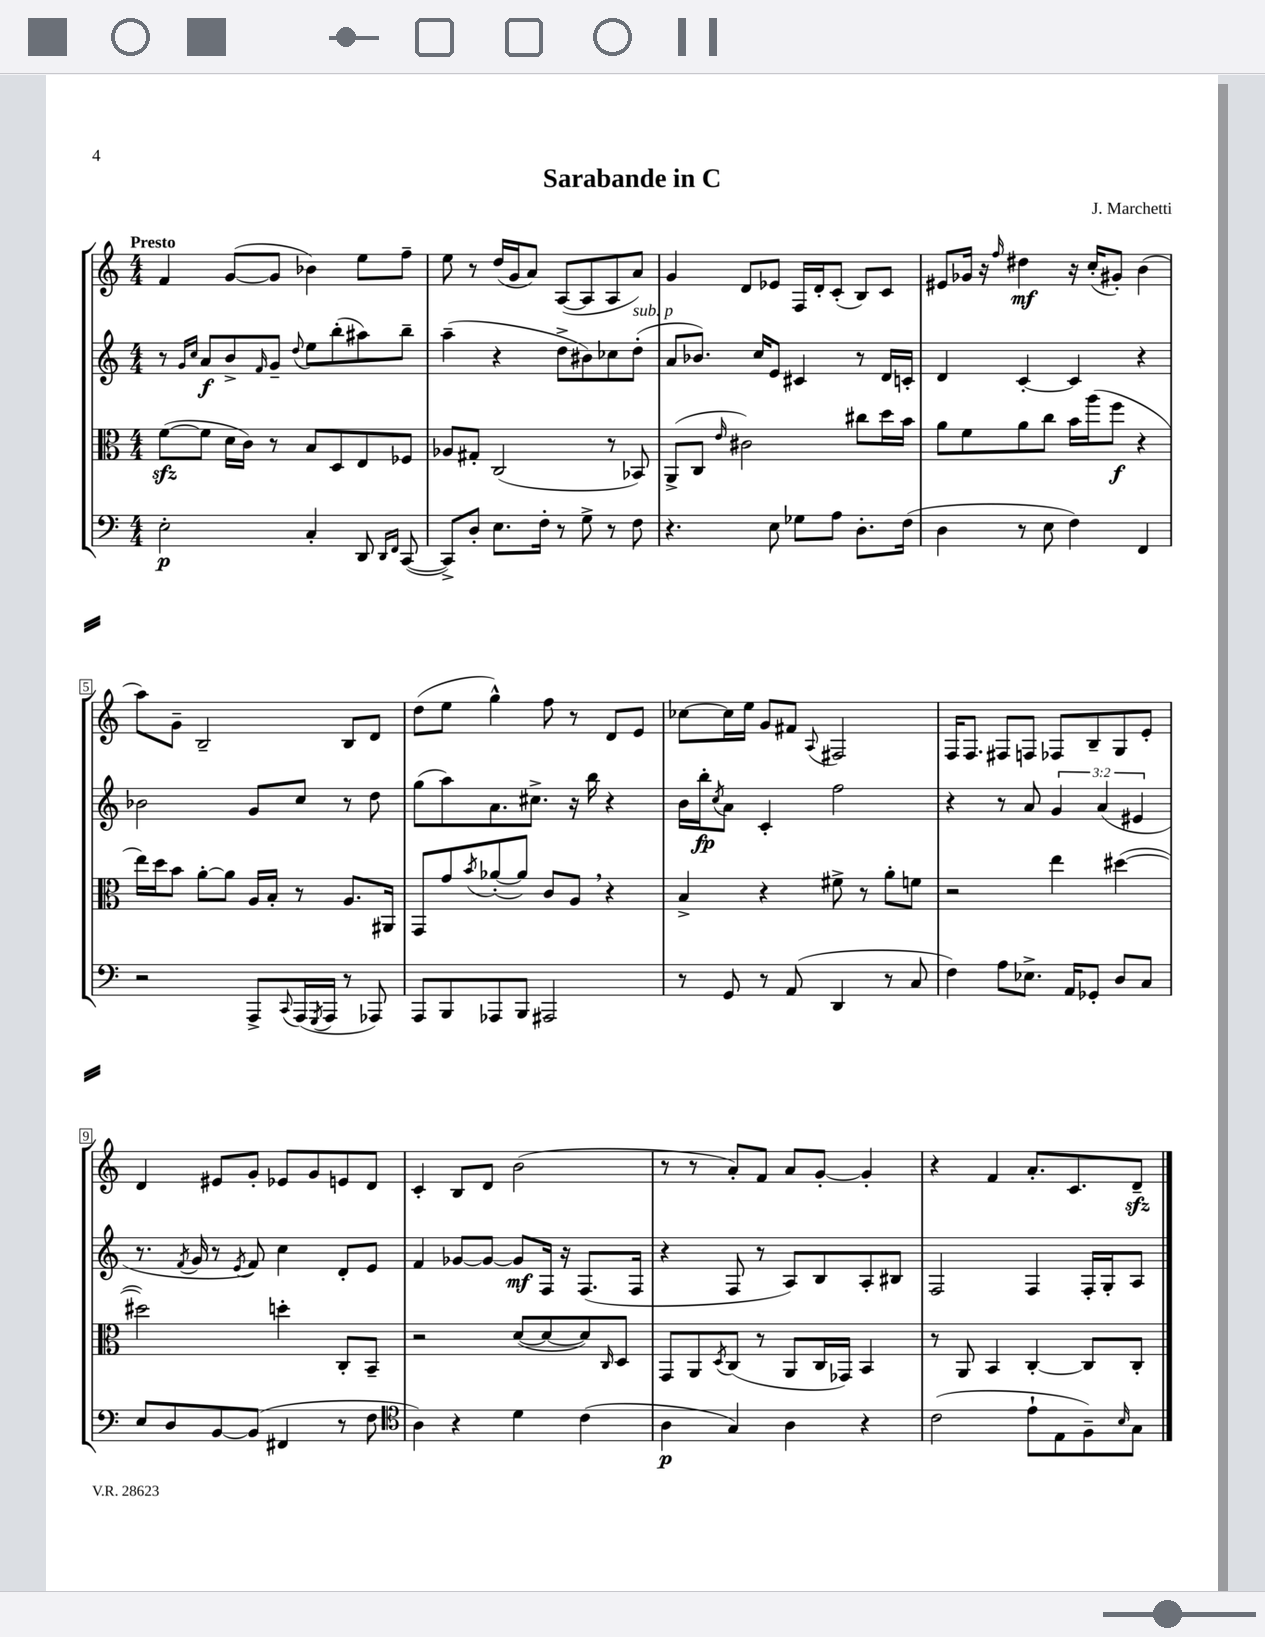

**kern	**dynam	**kern	**dynam	**kern	**dynam	**kern	**dynam
*part4	*part4	*part3	*part3	*part2	*part2	*part1	*part1
*staff4	*staff4	*staff3	*staff3	*staff2	*staff2	*staff1	*staff1
*clefF4	*	*clefC3	*	*clefG2	*	*clefG2	*
*k[]	*	*k[]	*	*k[]	*	*k[]	*
*M4/4	*	*M4/4	*	*M4/4	*	*M4/4	*
=1	=1	=1	=1	=1	=1	=1	=1
!	!	!	!	!	!	!LO:TX:a:B:t=Presto	!
2E'\	p	([8fzz\L	.	8r	.	4f/	.
.	.	.	.	16qqg/LL	.	.	.
.	.	.	.	16qqcc/JJ	.	.	.
.	.	8f\J]	.	8a/L	f	.	.
.	.	16d\LL	.	8b^/	.	([8g/L	.
.	.	16c\JJ)	.	.	.	.	.
.	.	.	.	16qqf/	.	.	.
.	.	8r	.	8g~/J	.	8g/J]	.
.	.	.	.	8qqdd/	.	.	.
4C'/	.	8B/L	.	8ee\L	.	4b-X\)	.
.	.	8D/	.	(8bb'\	.	.	.
8DD/	.	8E/	.	8aa#X\)	.	8ee\L	.
16qqDD/LL	.	.	.	.	.	.	.
16qqFF/JJ	.	.	.	.	.	.	.
([8CC/	.	8F-X/J	.	8bb~\J	.	8ff~\J	.
=2	=2	=2	=2	=2	=2	=2	=2
8CC^/L])	.	8A-X/L	.	(4aa~\	.	8ee\	.
8D'/J	.	8G#X'/J	.	.	.	8r	.
8.E\L	.	(2C/	.	4r	.	(16dd/LL	.
.	.	.	.	.	.	16g/J	.
.	.	.	.	.	.	8a/J)	.
16F'\Jk	.	.	.	.	.	.	.
8r	.	.	.	8dd^\L	.	([8A/L	.
8G^\	.	.	.	8b#X\)	.	8A/]	.
8r	.	8r	.	8cc-X\	.	8A/	.
!	!	!	!	!LO:TX:a:i:t=sub. p	!	!	!
8F\	.	8BB-X/)	.	(8dd'\J	.	8a/J)	.
=3	=3	=3	=3	=3	=3	=3	=3
4.r	.	(8AA^/L	.	8a/L	.	4g/	.
.	.	8C/J	.	8.b-X/J)	.	.	.
.	.	16qqe/	.	.	.	.	.
.	.	2c#X\)	.	.	.	8d/L	.
.	.	.	.	16cc/KL	.	.	.
8E\	.	.	.	8e/J	.	8e-X/J	.
8G-X\L	.	.	.	4c#X/	.	16F/LL	.
.	.	.	.	.	.	16d'/J	.
8A\J	.	.	.	.	.	(8c'/J	.
8.D'\L	.	8cc#X\L	.	8r	.	8B/L)	.
.	.	16dd\L	.	16d/LL	.	8c/J	.
(16F\Jk	.	16b\JJ	.	16cn'/JJ	.	.	.
=4	=4	=4	=4	=4	=4	=4	=4
4D\	.	8a\L	.	4d/	.	8e#X/L	.
.	.	8f\	.	.	.	16g-X/Jk	.
.	.	.	.	.	.	16r	.
.	.	.	.	.	.	16qqff/	.
8r	.	8a\	.	[4c'/	.	4dd#X\	mf
8E\	.	8cc\J	.	.	.	.	.
4F\)	.	16b\LL	.	4c/]	.	16r	.
.	.	(16aa\J	.	.	.	(16cc'/KL	.
.	.	8ff\J	f	.	.	8g#X'/J)	.
4FF/	.	4r	.	4r	.	(4b\	.
!!LO:LB:g=z
=5	=5	=5	=5	=5	=5	=5	=5
2r	.	16ee\LL)	.	2b-X\	.	8aa\L)	.
.	.	16dd\J	.	.	.	.	.
.	.	8b\J	.	.	.	8g~\J	.
.	.	[8a'\L	.	.	.	2B~/	.
.	.	8a\J]	.	.	.	.	.
8AAA^/L	.	16A/LL	.	8g/L	.	.	.
.	.	16B'/JJ	.	.	.	.	.
8qqCC/	.	.	.	.	.	.	.
(16AAA/L	.	8r	.	8cc/J	.	.	.
8qGGG/	.	.	.	.	.	.	.
16AAA/JJ	.	.	.	.	.	.	.
8r	.	8.A/L	.	8r	.	8B/L	.
8AAA-X/)	.	.	.	8dd\	.	8d/J	.
.	.	16AA#X/Jk	.	.	.	.	.
=6	=6	=6	=6	=6	=6	=6	=6
8AAA/L	.	8GG/L	.	(8gg\L	.	(8dd\L	.
8BBB/	.	8g/	.	8aa\)	.	8ee\J	.
.	.	8qb/	.	.	.	.	.
8AAA-X/	.	([8a-X'/	.	8.a\	.	4gg^^\)	.
8BBB/J	.	8a-/J])	.	.	.	.	.
.	.	.	.	8.cc#X^\J	.	.	.
2AAA#X/	.	8c/L	.	.	.	8ff\	.
.	.	8A,/J	.	16r	.	8r	.
.	.	.	.	16bb\	.	.	.
.	.	4r	.	4r	.	8d/L	.
.	.	.	.	.	.	8e/J	.
=7	=7	=7	=7	=7	=7	=7	=7
8r	.	4B^/	.	16b\LL	.	[8cc-X\L	.
.	.	.	.	16bb'\J	fp	.	.
.	.	.	.	8qcc/	.	.	.
8GG/	.	.	.	8a\J	.	16cc-\L]	.
.	.	.	.	.	.	16ee\JJ	.
8r	.	4r	.	4c'/	.	8g/L	.
(8AA/	.	.	.	.	.	8f#X/J	.
.	.	.	.	.	.	8qqA/	.
4DD/	.	8f#X^\	.	2ff\	.	2F#X/	.
.	.	8r	.	.	.	.	.
8r	.	8a'\L	.	.	.	.	.
8C/	.	8fn\J	.	.	.	.	.
=8	=8	=8	=8	=8	=8	=8	=8
4F\)	.	2r	.	4r	.	16F/KL	.
.	.	.	.	.	.	8.F/J	.
8A\L	.	.	.	8r	.	8F#X/L	.
8.E-X^\J	.	.	.	8a/	.	8Fn/J	.
.	.	4ee\	.	6g/	.	8F-X/L	.
16AA/KL	.	.	.	.	.	.	.
8GG-X'/J	.	.	.	.	.	8B~/	.
.	.	.	.	(6a/	.	.	.
8D/L	.	([4dd#X\	.	.	.	8G/	.
.	.	.	.	6e#X/	.	.	.
8C/J	.	.	.	.	.	8e'/J	.
!!LO:LB:g=z
=9	=9	=9	=9	=9	=9	=9	=9
8E/L	.	2dd#X\])	.	8.r	.	4d/	.
8D/	.	.	.	.	.	.	.
.	.	.	.	8qf/	.	.	.
.	.	.	.	16g/	.	.	.
[8BB/	.	.	.	8r	.	8e#X/L	.
.	.	.	.	8qe/	.	.	.
(8BB/J]	.	.	.	8f/)	.	8g'/J	.
4FF#X/	.	4ddn'\	.	4cc\	.	8e-X/L	.
.	.	.	.	.	.	8g/	.
8r	.	8C'/L	.	8d'/L	.	8en/	.
8F\	.	8BB~/J	.	8e/J	.	8d/J	.
=10	=10	=10	=10	=10	=10	=10	=10
*clefC4	*	*	*	*	*	*	*
4A\)	.	2r	.	4f/	.	4c'/	.
4r	.	.	.	[8g-X/L	.	8B/L	.
.	.	.	.	8g-/J_	.	8d/J	.
4d\	.	([8d/L	.	8g-/L]	mf	(2b\	.
.	.	8d/_	.	16F/Jk	.	.	.
.	.	.	.	16r	.	.	.
(4c\	.	8d/])	.	(8.F/L	.	.	.
.	.	16qqC/	.	.	.	.	.
.	.	8D/J	.	.	.	.	.
.	.	.	.	16F/Jk	.	.	.
=11	=11	=11	=11	=11	=11	=11	=11
4A\	p	8GG/L	.	4r	.	8r	.
.	.	8AA/	.	.	.	8r	.
.	.	8qD/	.	.	.	.	.
4G/)	.	(8C/J	.	8F/	.	8a'/L)	.
.	.	8r	.	8r	.	8f/J	.
4A\	.	8AA/L	.	8A/L)	.	8a/L	.
.	.	16C/L	.	8B/	.	[8g'/J	.
.	.	16GG-X/JJ)	.	.	.	.	.
4r	.	4BB/	.	8A'/	.	4g'/]	.
.	.	.	.	8B#X/J	.	.	.
=12	=12	=12	=12	=12	=12	=12	=12
(2c\	.	8r	.	2F/	.	4r	.
.	.	8AA/	.	.	.	.	.
.	.	4BB/	.	.	.	4f/	.
8e`\L	.	[4C'/	.	4F/	.	8.a'/L	.
8E\	.	.	.	.	.	.	.
.	.	.	.	.	.	8.c/	.
8F~\)	.	8C/L]	.	16F'/LL	.	.	.
.	.	.	.	16G'/J	.	.	.
16qqB/	.	.	.	.	.	.	.
8G\J	.	8C'/J	.	8A/J	.	8dzz~/J	.
==	==	==	==	==	==	==	==
*-	*-	*-	*-	*-	*-	*-	*-
